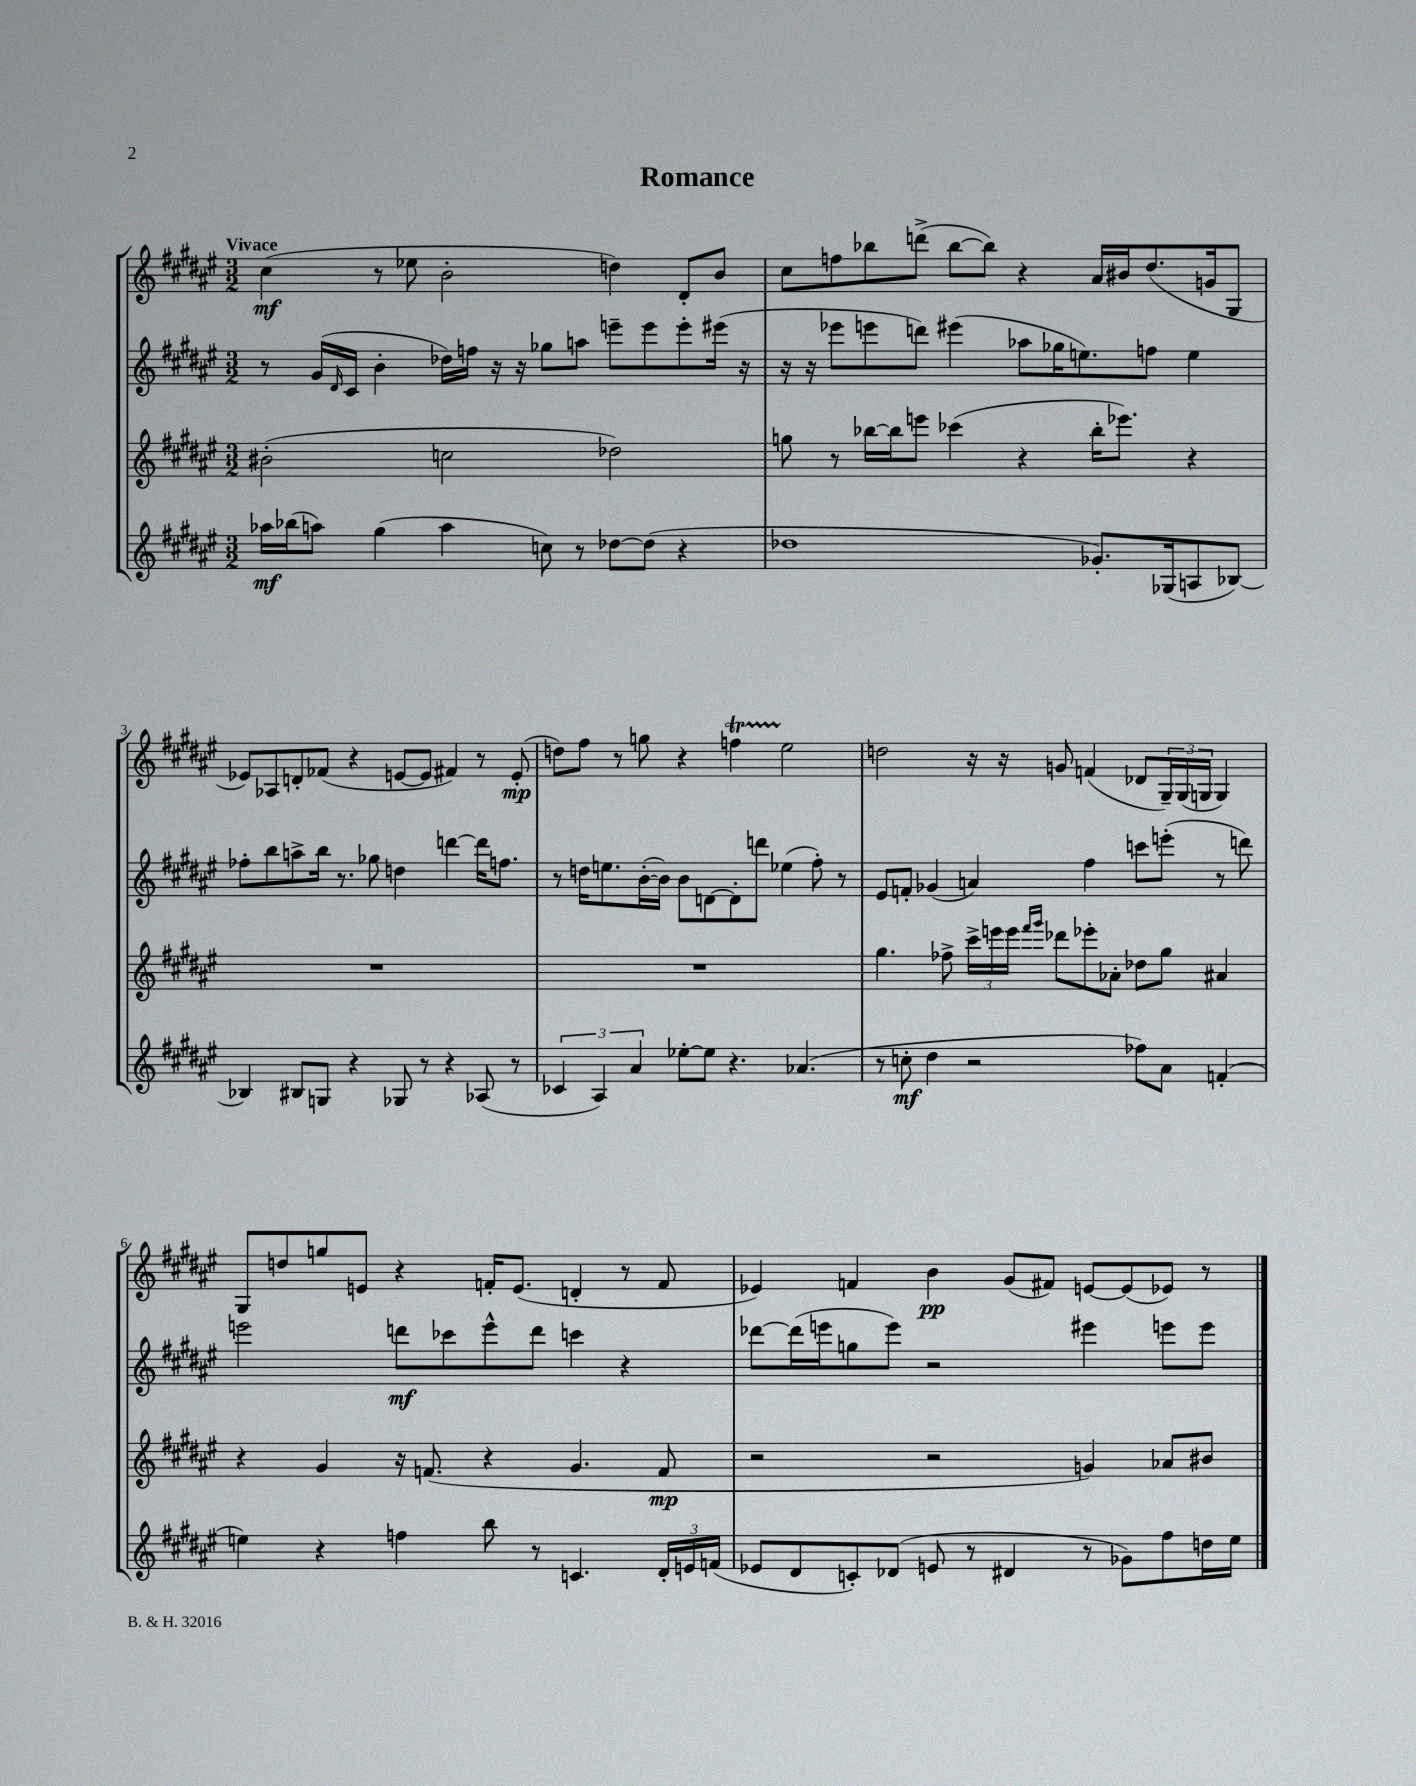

**kern	**kern	**kern	**kern
*staff4	*staff3	*staff2	*staff1
*clefG2	*clefG2	*clefG2	*clefG2
*k[f#c#g#d#a#e#]	*k[f#c#g#d#a#e#]	*k[f#c#g#d#a#e#]	*k[f#c#g#d#a#e#]
*M3/2	*M3/2	*M3/2	*M3/2
16aa-\LL	(2b#'\	8r	(4cc#\
(16bb-\J	.	.	.
8aa\J)	.	(16g#/LL	.
.	.	16qqd#/	.
.	.	16c#/JJ	.
(4gg#\	.	4b'\	8r
.	.	.	8ee-\
4aa\	2cc\	16dd-\LL)	2b'\
.	.	16ff\JJ	.
.	.	16r	.
.	.	16r	.
8cc\)	.	8gg-\L	.
8r	.	8aa\J	.
[8dd-\L	2dd-\)	8eee~\L	4dd\)
(8dd-\]J	.	8eee\	.
4r	.	8eee'\	8d#'/L
.	.	(16eee#\Jk	8b/J
.	.	16r	.
=	=	=	=
1dd-	8gg\	16r	8cc#\L
.	.	16r	.
.	8r	8eee-\L	8ff\
.	[16bb-\LL	8eee\	8bb-\
.	16bb-\]J	.	.
.	8eee\J	8ddd\J)	(8ddd^\J
.	(4ccc-\	(4eee#\	[8bb-\L
.	.	.	8bb-\]J)
.	4r	8aa-\L	4r
.	.	16gg-\K	.
.	.	8.ee\)	.
8.g-'/L)	16bb-'\LK	.	16a#/LL
.	8.eee-\J)	.	16b#/J
.	.	8ff\J	(8.dd#/
(16G-/k	.	.	.
8A/	4r	4ee\	.
.	.	.	16g/k
[8B-/J)	.	.	8G#/J
=	=	=	=
4B-/]	1.r	8ff-'\L	8e-/L)
.	.	8bb\	8A-/
8B#/L	.	8aa^\	8d'/
8G/J	.	16bb\Jk	(8f-/J
.	.	8.r	.
4r	.	.	4r
.	.	8gg-\	.
8G-/	.	4dd\	[8e/L
8r	.	.	8e/]J
4r	.	[4ddd\	4f#/)
(8A-/	.	16ddd\]LK	8r
.	.	8.ff\J	.
8r	.	.	(8e'/
=	=	=	=
6c-/	1.r	8r	8dd\L)
.	.	16dd\LK	8ff#\J
6A#/)	.	.	.
.	.	8.ee\	.
.	.	.	8r
6a#/	.	.	.
.	.	([16b'\L	8gg\
.	.	16b\]JJ)	.
[8ee-'\L	.	8b\L	4r
8ee-\]J	.	[8d\	.
4.r	.	8d'\]	4ff\
.	.	8ddd\J	.
.	.	(4ee-\	2ee#\
(4.a-/	.	.	.
.	.	8ff#'\)	.
.	.	8r	.
=	=	=	=
8r	4.gg#\	8e#/L	2dd\
8cc'\	.	8f'/J	.
4dd#\	.	(4g-/	.
.	8ff-^\	.	.
2r	24ccc#^\LL	4a/)	16r
.	24eee\	.	.
.	.	.	16r
.	24eee\JJ	.	.
.	16qqfff#/LL	.	.
.	16qqggg#/JJ	.	.
.	8ddd-\L	.	8g/
.	8eee-'\	4ff#\	(4f/
.	8a-'\J	.	.
8ff-\L)	8dd-\L	8ccc\L	8d-/L
8a#\J	8gg#\J	(8eee'\J	24G#~/L)
.	.	.	(24G#/
.	.	.	24G/JJ
(4f'/	4a#/	8r	4G/)
.	.	8ddd\)	.
=	=	=	=
4ee\)	4r	2eee\	8G#/L
.	.	.	8dd/
4r	4g#/	.	8gg/
.	.	.	8e/J
4ff\	16r	8ddd\L	4r
.	(8.f/	.	.
.	.	8ccc-\	.
8bb\	4r	8eee^^\	16f'/LK
.	.	.	(8.e/J
8r	.	8ddd\J	.
4.c/	4.g#/	4ccc\	4d'/
.	.	4r	8r
24d#'/LL	8f/	.	8f/
24e/	.	.	.
(24f/JJ	.	.	.
=	=	=	=
8e-/L	2r	[8ddd-\L	4e-/)
8d#/	.	(16ddd-\]L	.
.	.	16eee\J	.
8c'/)	.	8gg\	4f/
(8d-/J	.	8eee\J)	.
8e/	2r	2r	4b\
8r	.	.	.
4d#/	.	.	(8g#/L
.	.	.	8f#/J)
8r	4g/)	4eee#\	[8e/L
8g-\L)	.	.	(8e/]
8ff#\	8a-/L	8eee\L	8e-/J)
16dd\L	8b#/J	8eee\J	8r
16ee#\JJ	.	.	.
==	==	==	==
*-	*-	*-	*-
